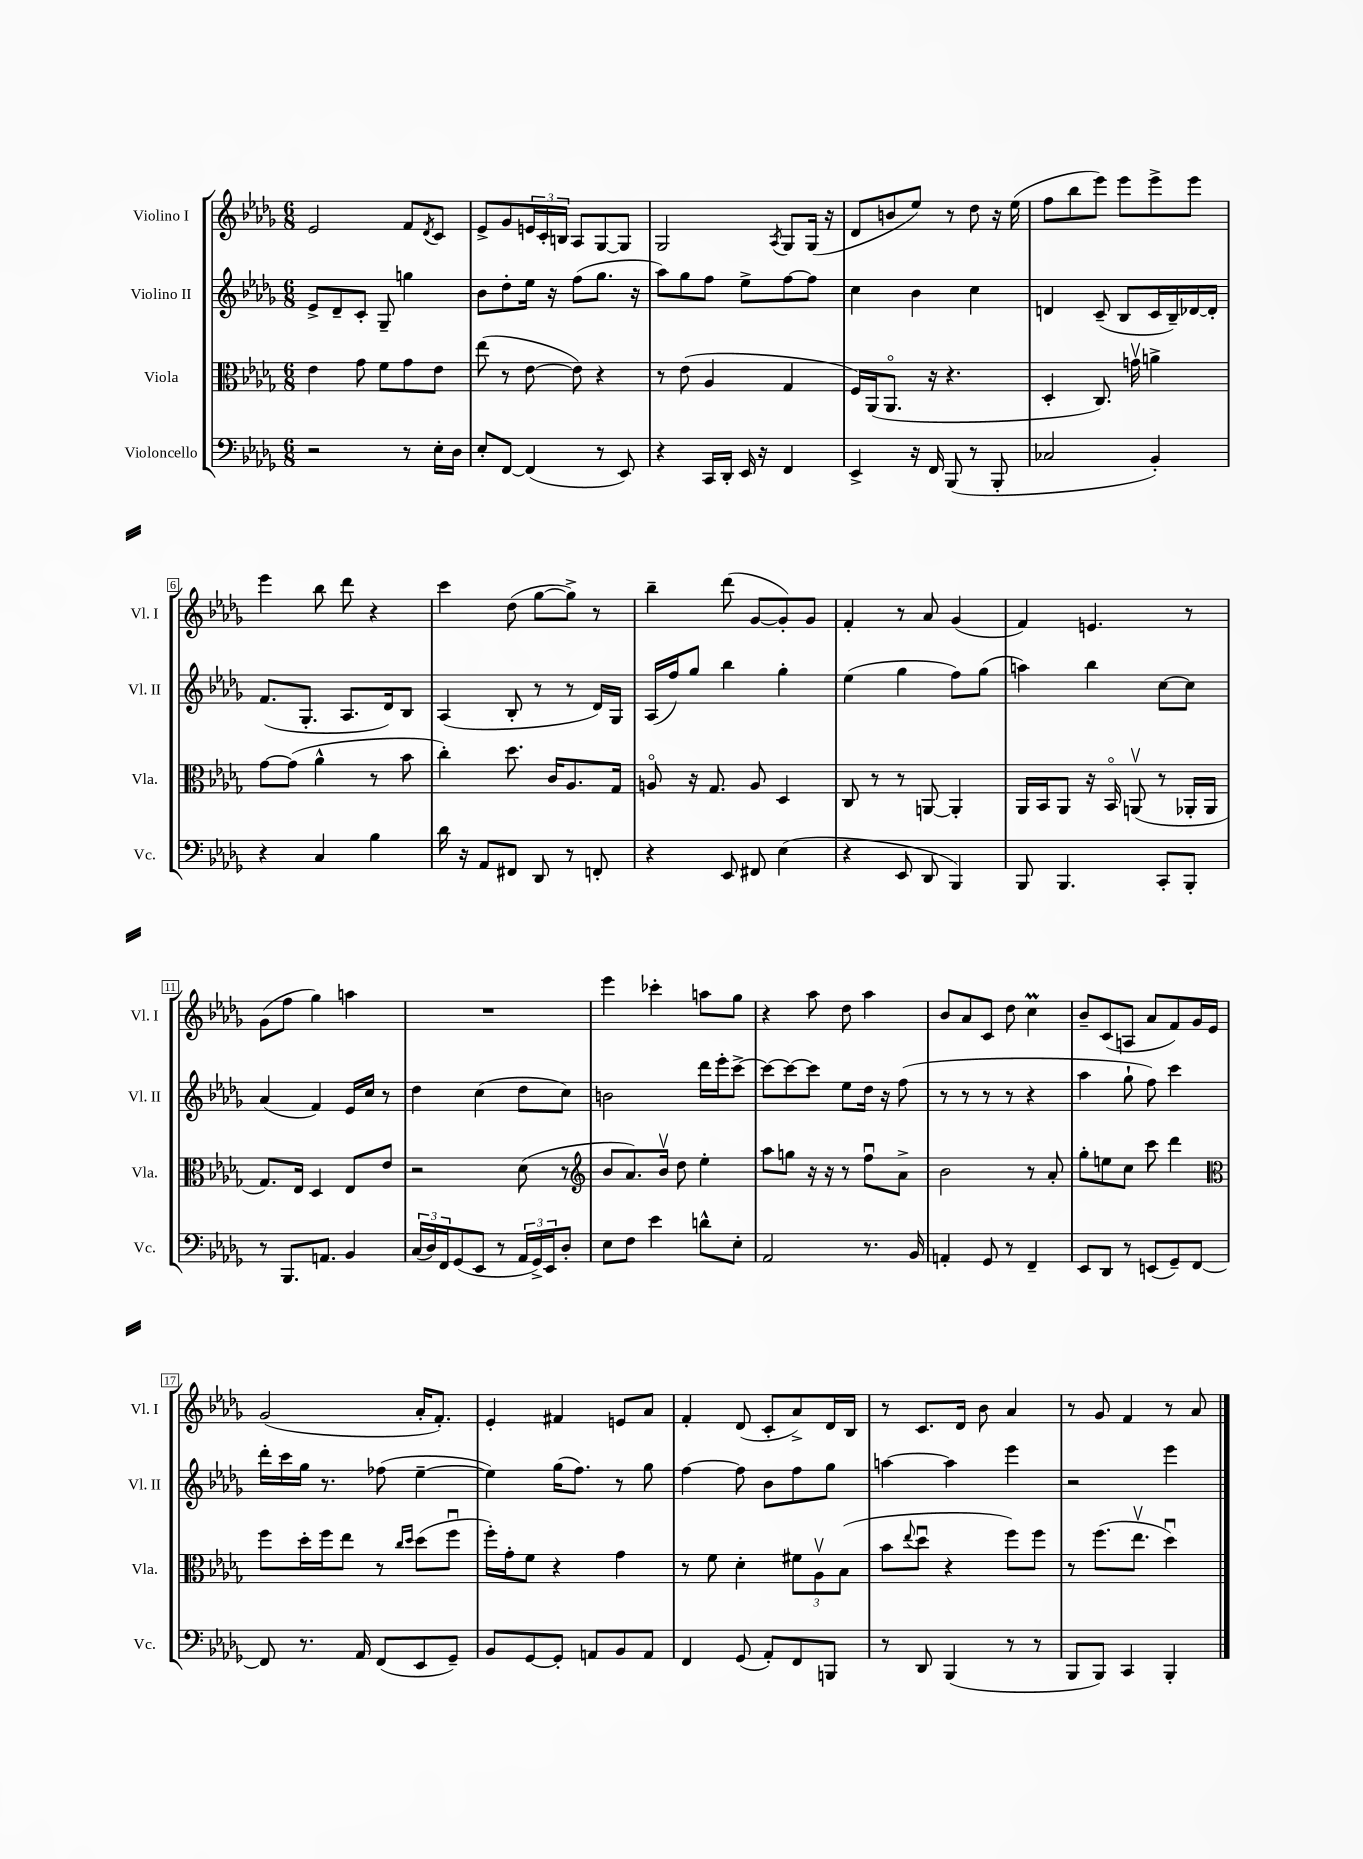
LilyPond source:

<<
\new StaffGroup <<
\new Staff = "s0" \with { instrumentName = "Violino I" shortInstrumentName = "Vl. I" } {
    \clef treble \key des \major \numericTimeSignature \time 6/8
    ees'2 f'8 \acciaccatura { des'8 } c'8 |
    ees'8-> ges'8 \tuplet 3/2 { e'16 c'16-. b16 } aes8 ges8~ ges8 |
    ges2 \acciaccatura { aes8 } ges8 ges16( r16 |
    des'8 b'8 ees''8) r8 des''8 r16 ees''16( |
    f''8 bes''8 ees'''8) ees'''8 ees'''8-> ees'''8 |
    ees'''4 bes''8 des'''8 r4 |
    c'''4 des''8( ges''8~ ges''8->) r8 |
    bes''4-- des'''8( ges'8~ ges'8-.) ges'8 |
    f'4-. r8 aes'8 ges'4( |
    f'4) e'4. r8 |
    ges'8( f''8 ges''4) a''4 |
    R2. |
    ees'''4 ces'''4-. a''8 ges''8 |
    r4 aes''8 des''8 aes''4 |
    bes'8 aes'8 c'8 des''8 c''4\prall |
    bes'8-- c'8( a8 aes'8 f'8) ges'16 ees'16 |
    ges'2( aes'16-. f'8.-.) |
    ees'4-. fis'4 e'8 aes'8 |
    f'4-. des'8( c'8-. aes'8->) des'16 bes16 |
    r8 c'8. des'16 bes'8 aes'4 |
    r8 ges'8 f'4 r8 aes'8 \bar "|." |
}
\new Staff = "s1" \with { instrumentName = "Violino II" shortInstrumentName = "Vl. II" } {
    \clef treble \key des \major \numericTimeSignature \time 6/8
    ees'8-> des'8-- c'8-. ges8-- g''4 |
    bes'8 des''8-. ees''16 r16 f''8( ges''8. r16 |
    aes''8) ges''8 f''8 ees''8-> f''8~ f''8 |
    c''4 bes'4 c''4 |
    d'4 c'8--( bes8 c'16 bes16--) des'16~ des'16-. |
    f'8.( ges8.-. aes8. des'16) bes8 |
    aes4( bes8-. r8 r8 des'16) ges16 |
    aes16( f''16) ges''8 bes''4 ges''4-. |
    ees''4( ges''4 f''8) ges''8( |
    a''4) bes''4 c''8~ c''8 |
    aes'4( f'4) ees'16 c''16 r8 |
    des''4 c''4( des''8 c''8) |
    b'2 des'''16 ees'''16-. c'''8~-> |
    c'''8~ c'''8~ c'''8 ees''8 des''16 r16 f''8( |
    r8 r8 r8 r8 r4 |
    aes''4 ges''8-! f''8) c'''4 |
    des'''16-. c'''16 ges''16 r8. fes''8( ees''4~-- |
    ees''4) ges''16( f''8.) r8 ges''8 |
    f''4~ f''8 bes'8 f''8 ges''8 |
    a''4~ a''4 ees'''4 |
    r2 ees'''4 \bar "|." |
}
\new Staff = "s2" \with { instrumentName = "Viola" shortInstrumentName = "Vla." } {
    \clef alto \key des \major \numericTimeSignature \time 6/8
    ees'4 ges'8 f'8 ges'8 ees'8 |
    ees''8( r8 ees'8~ ees'8) r4 |
    r8 ees'8( aes4 ges4 |
    f16) aes,16( aes,8.\flageolet r16 r4. |
    des4-. c8.) g'16\upbow a'4-> |
    ges'8~ ges'8( aes'4-^ r8 bes'8 |
    c''4-.) des''8. c'16 aes8. ges16 |
    a8\flageolet r16 ges8. a8 des4 |
    c8 r8 r8 a,8~ a,4-. |
    aes,16 bes,16 aes,8 r16 bes,16\flageolet a,8\upbow( r8 aes,16-. aes,16 |
    ges8.) ees16 des4 ees8 ees'8 |
    r2 des'8( r8 |
    \clef treble bes'8 aes'8.) bes'16\upbow des''8 ees''4-. |
    aes''8 g''8 r16 r16 r8 f''8\downbow aes'8-> |
    bes'2 r8 aes'8-. |
    ges''8-. e''8 c''8 c'''8 des'''4 |
    \clef alto f''8 des''16-. f''16 ees''8 r8 \grace { c''16 des''16 } des''8( f''8\downbow |
    f''16-.) ges'16-. f'8 r4 ges'4 |
    r8 f'8 des'4-. \tuplet 3/2 { fis'8 aes8\upbow bes8( } |
    bes'8 \appoggiatura { ees''8 } des''8\downbow r4 f''8) f''8 |
    r8 f''8.( ees''8.\upbow des''4\downbow) \bar "|." |
}
\new Staff = "s3" \with { instrumentName = "Violoncello" shortInstrumentName = "Vc." } {
    \clef bass \key des \major \numericTimeSignature \time 6/8
    r2 r8 ees16-. des16 |
    ees8-. f,8~ f,4( r8 ees,8) |
    r4 c,16 des,16-. ees,16 r16 f,4 |
    ees,4-> r16 f,16 bes,,8( r8 bes,,8-. |
    ces2 bes,4-.) |
    r4 c4 bes4 |
    des'16 r16 aes,8 fis,8 des,8 r8 f,8-. |
    r4 ees,8 fis,8 ees4( |
    r4 ees,8 des,8 bes,,4) |
    bes,,8 bes,,4. c,8-. bes,,8-. |
    r8 bes,,8. a,8. bes,4 |
    \tuplet 3/2 { c16( des16) f,16 } ges,8( ees,8 r8 \tuplet 3/2 { aes,16 ges,16->) ees,16 } des8-. |
    ees8 f8 ees'4 d'8-^ ees8-. |
    aes,2 r8. bes,16 |
    a,4-. ges,8 r8 f,4-- |
    ees,8 des,8 r8 e,8( ges,8--) f,8~ |
    f,8 r8. aes,16 f,8( ees,8 ges,8--) |
    bes,8 ges,8~ ges,8-. a,8 bes,8 a,8 |
    f,4 ges,8( aes,8-.) f,8 b,,8 |
    r8 des,8 bes,,4( r8 r8 |
    bes,,8 bes,,8) c,4 bes,,4-. \bar "|." |
}
>>
>>
\layout { \context { \Score \override BarNumber.stencil = #(make-stencil-boxer 0.1 0.3 ly:text-interface::print) } }
